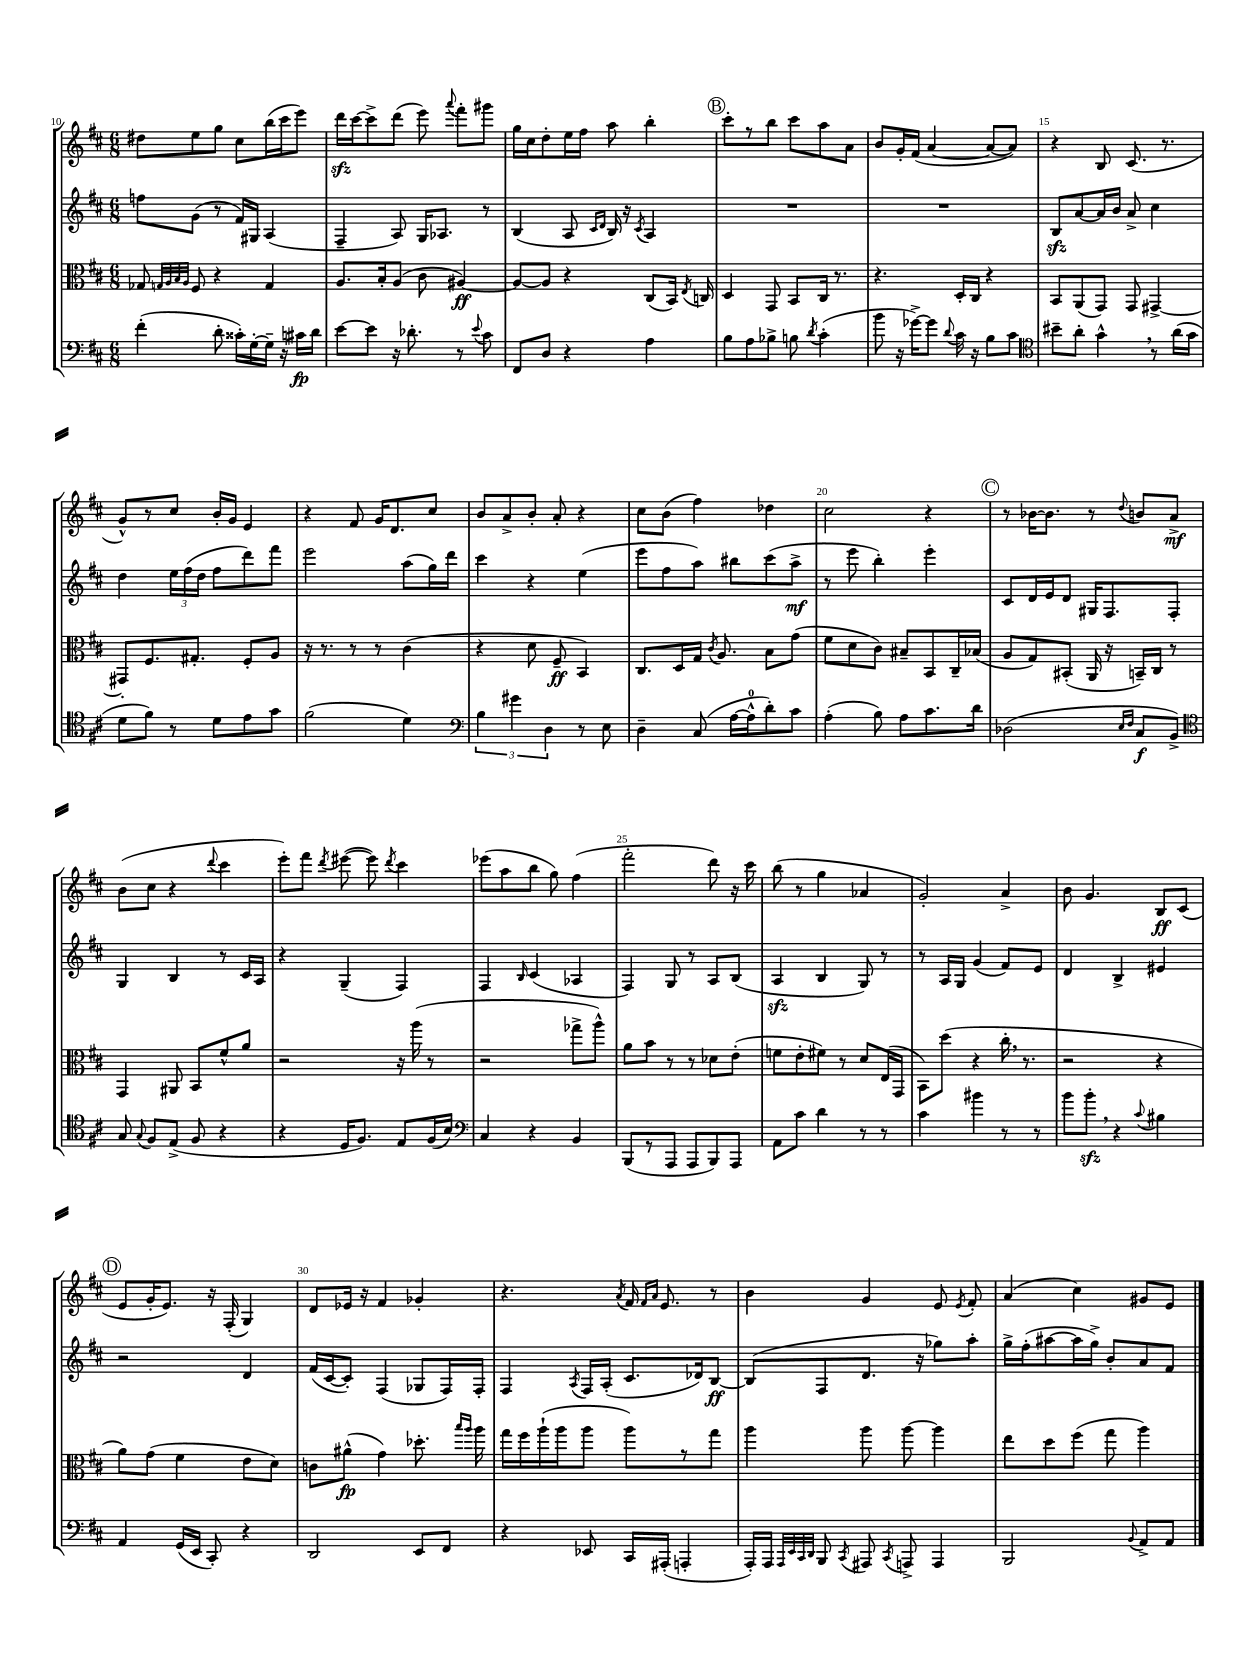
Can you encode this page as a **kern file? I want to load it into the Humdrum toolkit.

**kern	**kern	**kern	**kern
*staff4	*staff3	*staff2	*staff1
*clefF4	*clefC3	*clefG2	*clefG2
*k[f#c#]	*k[f#c#]	*k[f#c#]	*k[f#c#]
*M6/8	*M6/8	*M6/8	*M6/8
(4f#'	8G-	8ff	8dd#
.	32qqG	.	.
.	32qqA	.	.
.	32qqB	.	.
.	32qqA	.	.
.	8F#	(8g	8ee
8d'	4r	8r	8gg
16c##')	.	16f#)	8cc#
[16G'	.	16G#	.
16G~]	4G	(4A	(16bb
16r	.	.	16ccc#
16c#	.	.	8eee)
16d	.	.	.
=	=	=	=
[8e	8.A	4F#~	16ddd
.	.	.	[16ccc#
8e]	.	.	8ccc#^]
.	16B'	.	.
16r	(8A	8A)	(8ddd
8.d-'	.	.	.
.	8c#	16G	8eee)
.	.	8.A-	.
.	.	.	8qqaaa
8r	[4A#)	.	8fff#'
8qqe	.	.	.
8c#	.	8r	8ggg#
=	=	=	=
8FF#	8A#_	(4B	16gg
.	.	.	16cc#
8D	8A#]	.	8dd'
4r	4r	8A	16ee
.	.	.	16ff#
.	.	16qqc#	.
.	.	16qqd	.
.	.	16B)	8aa
.	.	16r	.
.	.	8qc#	.
4A	(8C#	4A	4bb'
.	16BB)	.	.
.	8qE	.	.
.	16C	.	.
=	=	=	=
8B	4D	2.r	8ccc#'
8A	.	.	8r
8B-^	8GG	.	8bb
8B	8BB	.	8ccc#
8qd	.	.	.
(4c#'	16C#	.	8aa
.	8.r	.	.
.	.	.	8a
=	=	=	=
8b	4.r	2.r	8b
16r	.	.	16g'
[16g-^)	.	.	(16f#
8g-]	.	.	[4a
8qqd	.	.	.
16c#	16D'	.	.
16r	16C#	.	.
8B	4r	.	8a_
8c#	.	.	8a])
=	=	=	=
*clefC4	*	*	*
8b#~	8BB	8B	4r
8a'	(8AA	[8a	.
4g^^	8GG)	16a]	8B
.	.	16b	.
.	8GG	8a^	(8.c#
8r	[4GG#^	4cc#	.
.	.	.	8.r
(16a	.	.	.
16g	.	.	.
=	=	=	=
8d	8GG#']	4dd	8g^^)
8f#)	8.F#	.	8r
8r	.	24ee	8cc#
.	.	(24ff#	.
.	8.G#'	.	.
.	.	24dd	.
8d	.	8ff#	16b'
.	.	.	16g
8e	8F#'	8ddd)	4e
8g	8A	8fff#	.
=	=	=	=
(2f#	16r	2eee	4r
.	8.r	.	.
.	8r	.	8f#
.	8r	.	16g
.	.	.	8.d
4d)	(4c#	(8aa	.
.	.	16gg)	8cc#
.	.	16ddd	.
=	=	=	=
*clefF4	*	*	*
6B	4r	4ccc#	8b
.	.	.	8a^
6g#	.	.	.
.	8d	4r	8b'
6D	.	.	.
.	8F#~	.	8a'
8r	4BB)	(4ee	4r
8E	.	.	.
=	=	=	=
4D~	8.C#	8eee	8cc#
.	.	8ff#	(8b
.	16D	.	.
(8C#	16G	8aa)	4ff#)
.	8qc#	.	.
.	8.A	.	.
[16A	.	8bb#	.
16A^^]	.	.	.
8d')	8B	(8ccc#	4dd-
8c#	(8g	8aa^	.
=	=	=	=
(4A'	8f#	8r	2cc#
.	8d	8eee	.
8B)	8c#)	4bb')	.
8A	8B#~	.	.
8.c#	8BB	4eee'	4r
.	16C#~	.	.
16d	(16B-	.	.
=	=	=	=
(2D-	8A	8c#	8r
.	8G)	16d	[16b-
.	.	16e	8.b-]
.	(8BB#'	8d	.
.	16AA	16G#	8r
.	16r	8.F#	.
16qqE	.	.	.
16qqF#	.	.	8qqdd
8C#	16BB~)	.	8b
.	16C#	.	.
8BB^)	8r	8F#'	8a^
=	=	=	=
*clefC4	*	*	*
8G	4GG	4G	(8b
8qqG	.	.	.
8F#	.	.	8cc#
(8E^	8AA#	4B	4r
8F#	8BB	.	.
.	.	.	8qqddd
4r	8f#^^	8r	4ccc#
.	8a	16c#	.
.	.	16A	.
=	=	=	=
4r	2r	4r	8eee')
.	.	.	8fff#
.	.	.	8qddd
16D	.	(4G~	([8eee#
8.F#)	.	.	.
.	.	.	8eee#])
.	.	.	8qddd
8E	16r	4F#)	4ccc#
.	(16aa	.	.
(16F#	8r	.	.
16B)	.	.	.
=	=	=	=
*clefF4	*	*	*
4C#	2r	4F#	(8eee-
.	.	.	8aa
.	.	16qqB	.
4r	.	(4c#	8bb
.	.	.	8gg)
4BB	8gg-^	4A-	(4ff#
.	8aa^^)	.	.
=	=	=	=
(8BBB	8a	4F#)	2fff#'
8r	8b	.	.
8AAA	8r	8G	.
8AAA	8r	8r	.
8BBB)	8d-	8A	8ddd)
8AAA	(8e'	(8B	16r
.	.	.	16ccc#
=	=	=	=
8AA	8f	4A	(8bb
8c#	8e'	.	8r
4d	8f#)	4B	4gg
.	8r	.	.
8r	8d	8G)	4a-
8r	(16E	8r	.
.	16GG	.	.
=	=	=	=
4c#	8BB)	8r	2g')
.	(8dd	16A	.
.	.	16G	.
4b#	4r	(4g	.
8r	16cc#'	8f#)	4a^
.	8.r	.	.
8r	.	8e	.
=	=	=	=
8b	2r	4d	8b
8b'	.	.	4.g
4r	.	4B^	.
8qqc#	.	.	.
4B#	4r	4e#	8B
.	.	.	(8c#
=	=	=	=
4AA	8a)	2r	8e
.	(8g	.	16g'
.	.	.	8.e)
(16GG	4f#	.	.
16EE	.	.	.
8CC#')	.	.	16r
.	.	.	(16F#'
4r	8e	4d	4G)
.	8d)	.	.
=	=	=	=
2DD	8c	(16f#	8d
.	.	[16c#	.
.	(8a#^^	8c#'])	16e-
.	.	.	16r
.	4g)	(4F#	4f#
8EE	8.dd-'	8G-	4g-'
8FF#	.	16F#)	.
.	16qqbb	.	.
.	16qqaa	.	.
.	16aa	16F#'	.
=	=	=	=
4r	16gg	4F#	4.r
.	16ff#	.	.
.	(16aa`	.	.
.	16aa	.	.
.	.	8qA	.
8EE-	8aa	16F#	.
.	.	(16A'	.
.	.	.	8qa
16CC#	8aa)	8.c#	16f#
.	.	.	16qqf#
.	.	.	16qqa
(16AAA#'	.	.	8.e
4AAA'	8r	.	.
.	.	16d-)	.
.	8gg	[8B	8r
=	=	=	=
16AAA')	4aa	(8B]	4b
16AAA	.	.	.
32qqAAA	.	.	.
32qqEE	.	.	.
32qqCC#	.	.	.
32qqDD	.	.	.
8BBB	.	8F#	.
8qCC#	.	.	.
8AAA#	8aa	8.d	4g
8qCC#	.	.	.
8AAA^	[8aa	.	.
.	.	16r	.
4AAA	4aa]	8gg-)	8e
.	.	.	8qe
.	.	8aa'	8f#'
=	=	=	=
2BBB	8ee	16gg^	(4a
.	.	(16ff#'	.
.	8dd	[8aa#	.
.	(8ff#	16aa#]	4cc#)
.	.	16gg^)	.
.	8gg	8b'	.
8qqBB	.	.	.
8AA^	4aa)	8a	8g#
8AA	.	8f#	8e
==	==	==	==
*-	*-	*-	*-
